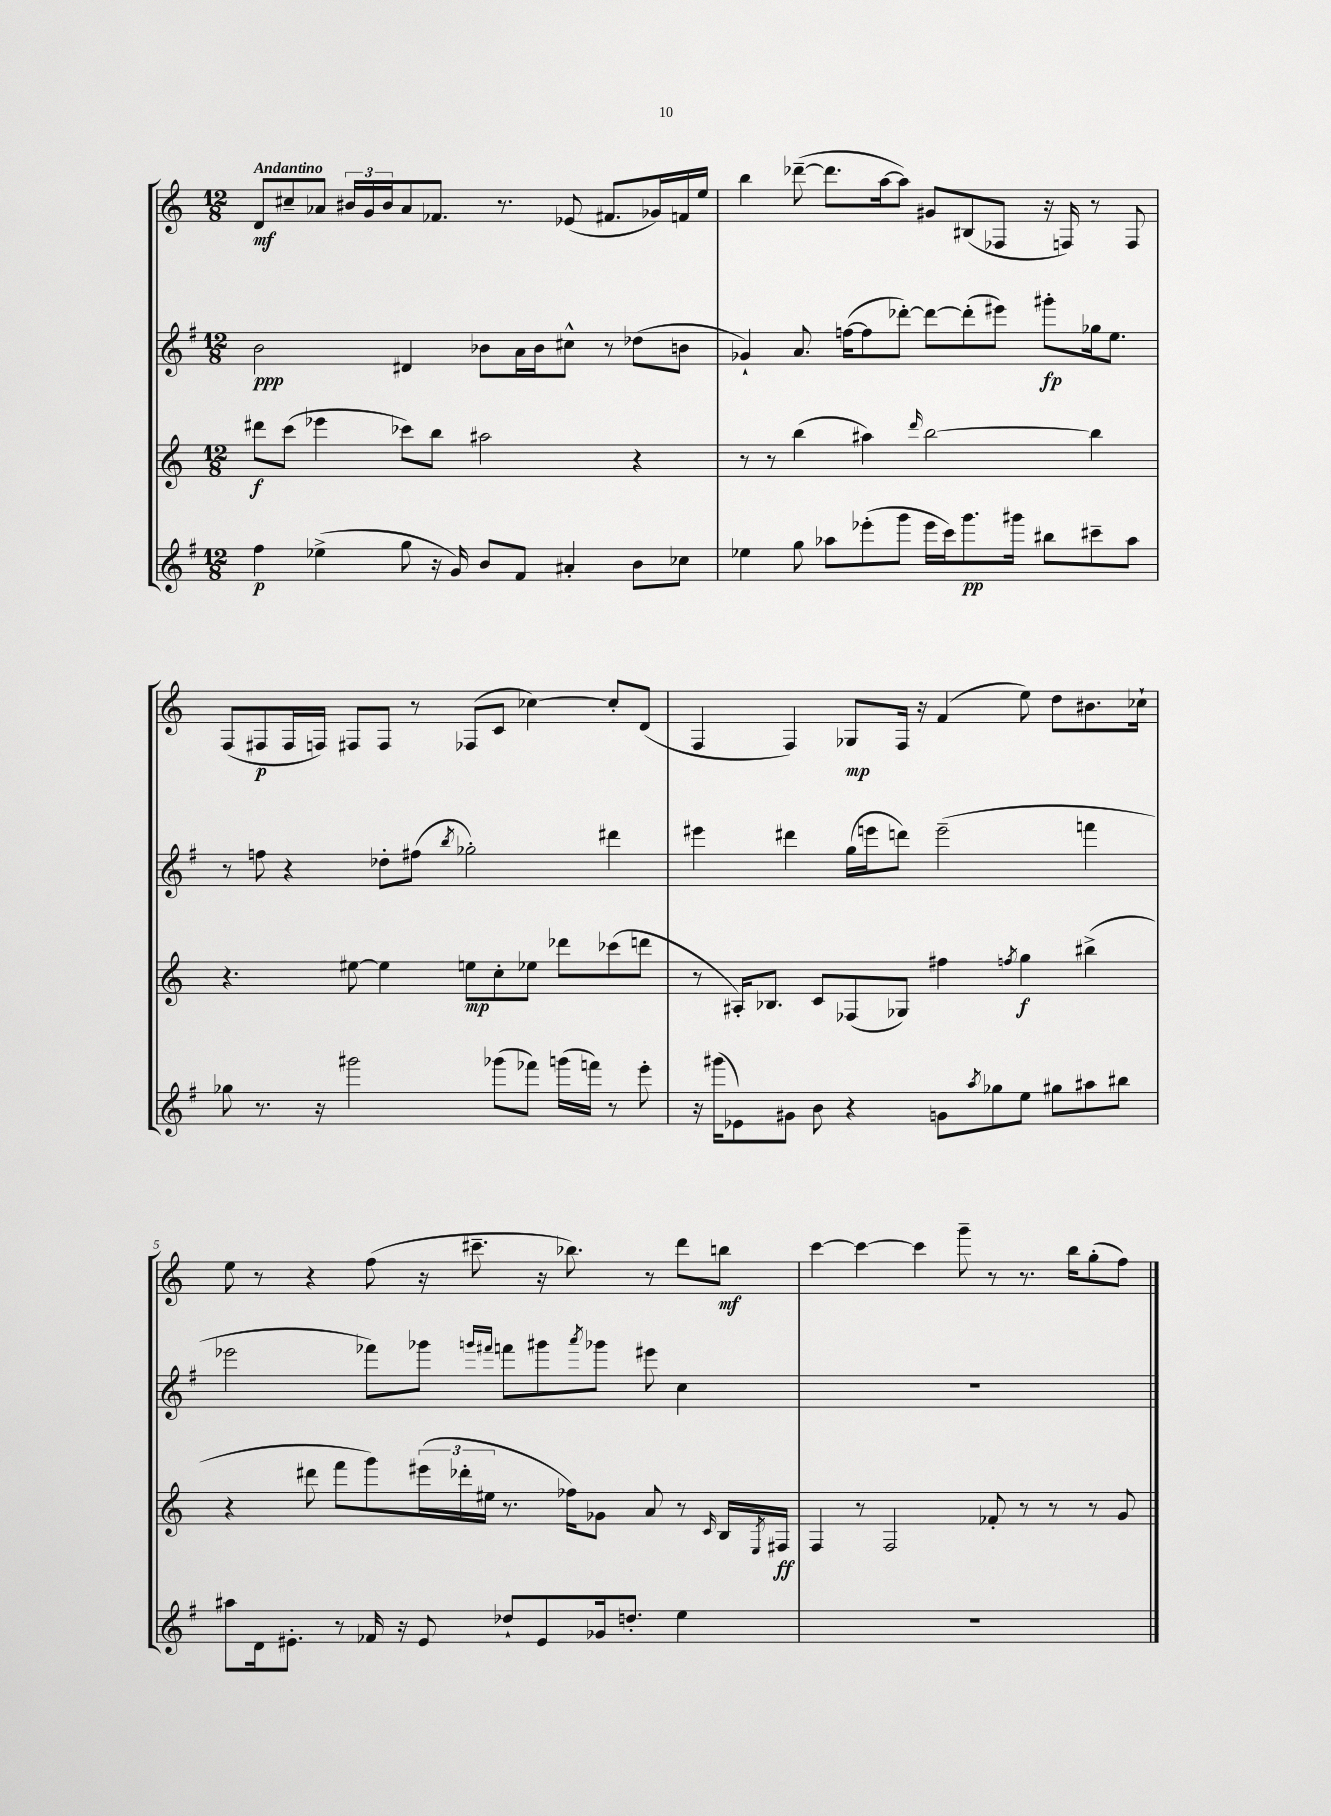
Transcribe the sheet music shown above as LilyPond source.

<<
\new StaffGroup <<
\new Staff = "s0" {
    \clef treble \key c \major \numericTimeSignature \time 12/8 \tempo "Andantino"
    d'8\mf cis''8-- aes'8 \tuplet 3/2 { bis'16 g'16 bis'16 } aes'8 fes'8. r8. ees'8( fis'8. ges'16) f'16 e''16 |
    b''4 des'''8~--( des'''8. a''16~ a''8) gis'8 bis8( fes8 r16 f16) r8 f8 |
    f8( fis8\p fis16 f16) fis8 fis8 r8 fes8( c'8 ces''4~) ces''8-. d'8( |
    f4 f4) ges8\mp f16 r16 f'4( e''8) d''8 bis'8. ces''16-! |
    e''8 r8 r4 f''8( r16 cis'''8.-- r16 bes''8.) r8 d'''8 b''8\mf |
    c'''4~ c'''4~ c'''4 g'''8-- r8 r8. b''16 g''8-.( f''8) \bar "|." |
}
\new Staff = "s1" {
    \clef treble \key g \major \numericTimeSignature \time 12/8
    b'2\ppp dis'4 bes'8 a'16 bes'16 cis''8-^ r8 des''8( b'8 |
    ges'4-!) a'8. f''16~( f''8 des'''8~-.) des'''8~ des'''8-.( eis'''8) gis'''8-.\fp ges''16 e''8. |
    r8 f''8 r4 des''8-. fis''8( \acciaccatura { b''8 } ges''2-.) dis'''4 |
    eis'''4 dis'''4 g''16( e'''16 d'''8) e'''2--( f'''4 |
    ees'''2 fes'''8) ges'''8 \grace { g'''16 fis'''16 } f'''8 gis'''8 \acciaccatura { a'''8 } ges'''8 eis'''8 c''4 |
    R1. \bar "|." |
}
\new Staff = "s2" {
    \clef treble \key c \major \numericTimeSignature \time 12/8
    dis'''8\f c'''8( ees'''4 ces'''8) b''8 ais''2 r4 |
    r8 r8 b''4( ais''4) \grace { d'''16 } b''2~ b''4 |
    r4. eis''8~ eis''4 e''8\mp c''8-. ees''8 des'''8 ces'''8( d'''8 |
    r8 ais16-.) bes8. c'8 fes8( ges8) fis''4 \acciaccatura { f''8 } g''4\f bis''4->( |
    r4 dis'''8 f'''8 g'''8) \tuplet 3/2 { eis'''16( des'''16-. eis''16 } r8. fes''16) ges'8 a'8 r8 \grace { c'16 } b16 \acciaccatura { e8 } fis16\ff |
    f4 r8 f2 fes'8-. r8 r8 r8 g'8 \bar "|." |
}
\new Staff = "s3" {
    \clef treble \key g \major \numericTimeSignature \time 12/8
    fis''4\p ees''4->( g''8 r16 g'16) b'8 fis'8 ais'4-. b'8 ces''8 |
    ees''4 g''8 aes''8 ees'''8-.( g'''8 ees'''16 c'''16) g'''8.\pp gis'''16 bis''8 cis'''8-- aes''8 |
    ges''8 r8. r16 gis'''2 ges'''8( fes'''8) g'''16( f'''16) r8 e'''8-. |
    r16 gis'''16( ees'8) gis'8 b'8 r4 g'8 \acciaccatura { a''8 } ges''8 e''8 gis''8 ais''8 bis''8 |
    ais''8 d'16 eis'8.-. r8 fes'16 r16 eis'8 des''8-! eis'8 ges'16 d''8.-. e''4 |
    R1. \bar "|." |
}
>>
>>
\layout { \context { \Score \override BarNumber.break-visibility = ##(#f #t #t) barNumberVisibility = #(every-nth-bar-number-visible 5) } }
